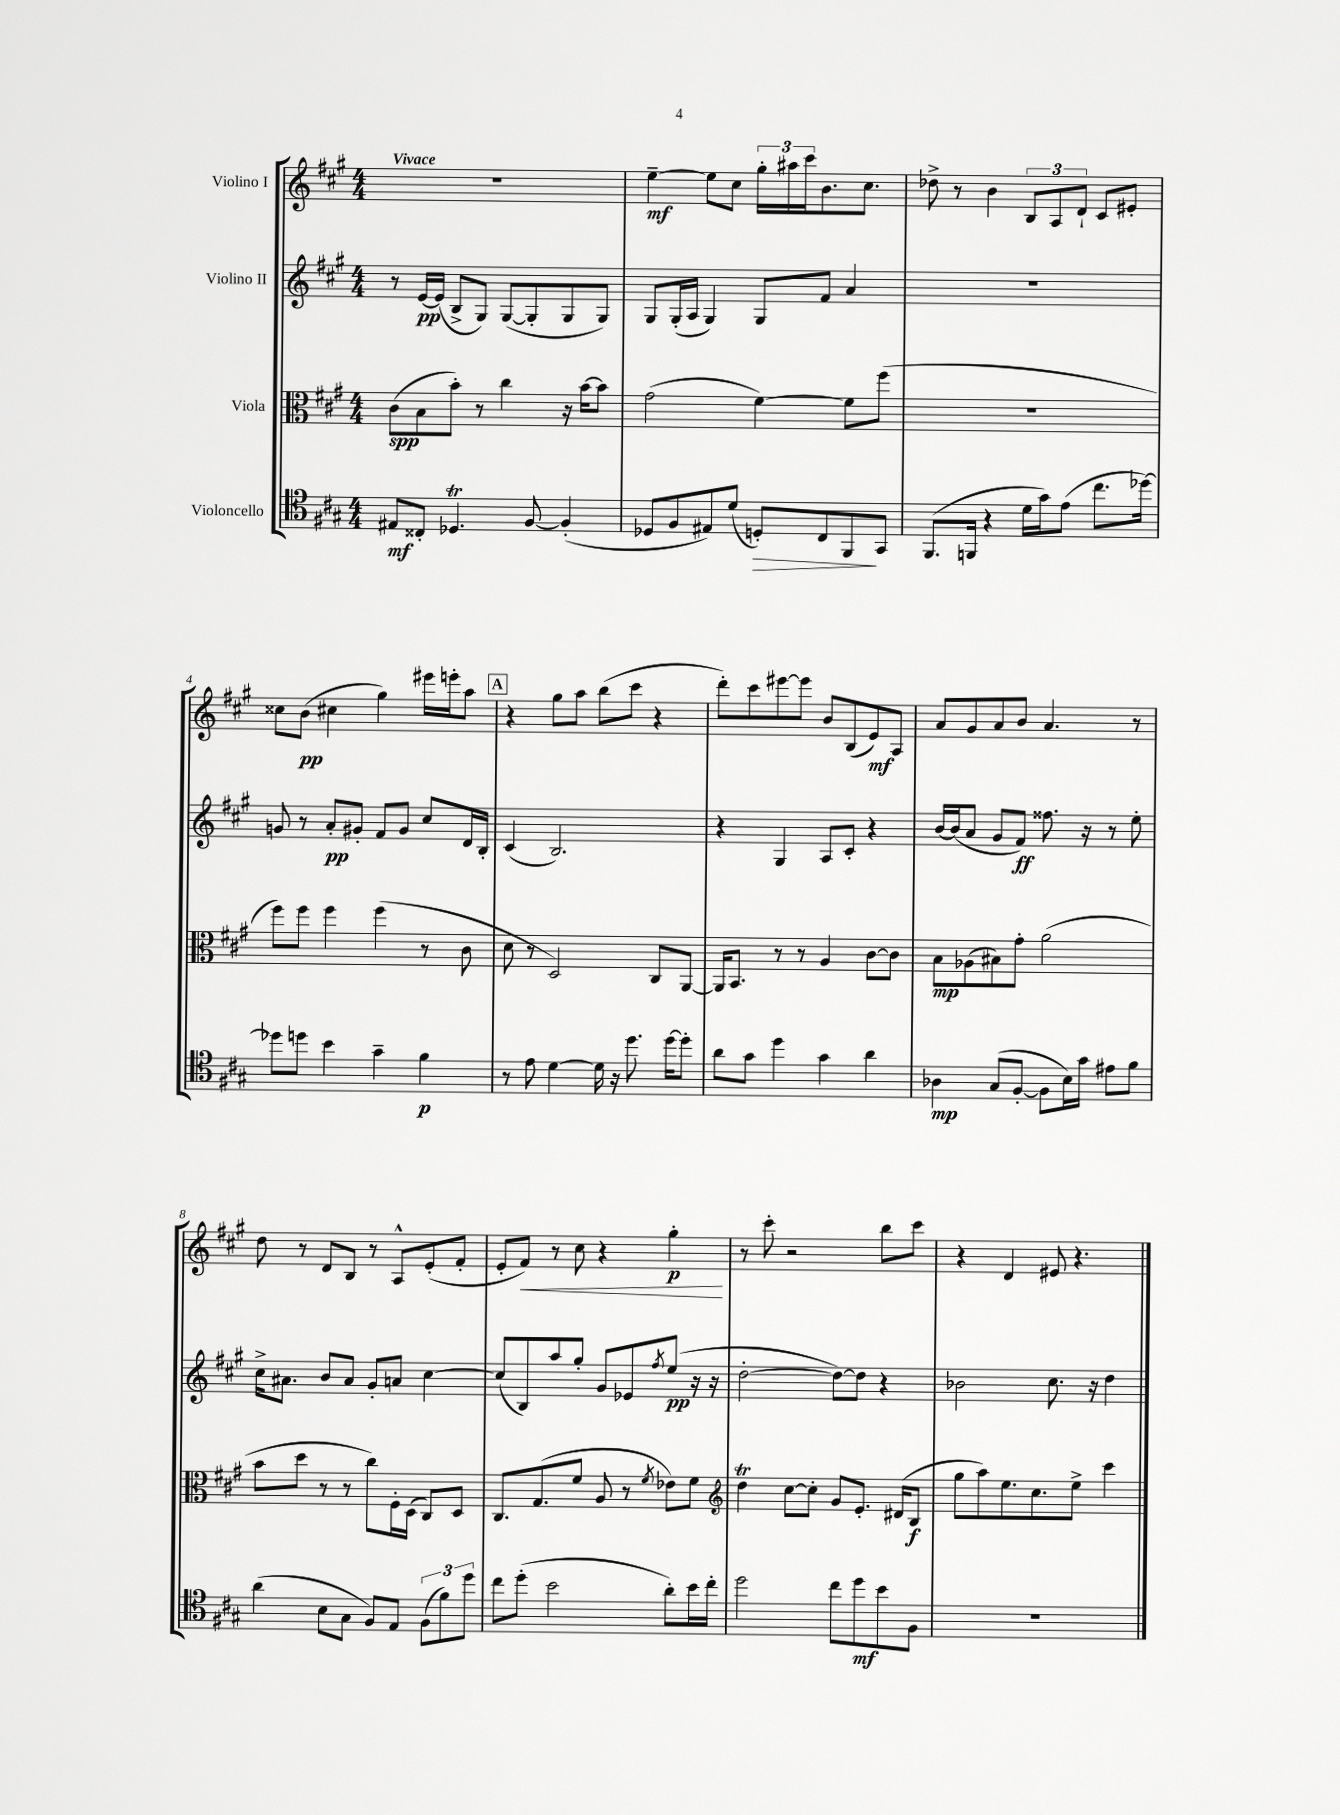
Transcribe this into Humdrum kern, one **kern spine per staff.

**kern	**dynam	**kern	**dynam	**kern	**dynam	**kern	**dynam
*part4	*part4	*part3	*part3	*part2	*part2	*part1	*part1
*staff4	*staff4	*staff3	*staff3	*staff2	*staff2	*staff1	*staff1
*I"Violoncello	*	*I"Viola	*	*I"Violino II	*	*I"Violino I	*
*clefC4	*	*clefC3	*	*clefG2	*	*clefG2	*
*k[f#c#g#]	*	*k[f#c#g#]	*	*k[f#c#g#]	*	*k[f#c#g#]	*
*M4/4	*	*M4/4	*	*M4/4	*	*M4/4	*
=1	=1	=1	=1	=1	=1	=1	=1
!	!	!	!	!	!	!LO:TX:a:B:t=Vivace	!
8E#X/L	mf	(8c#\L	spp	8r	.	1r	.
8C##X'/J	.	8B\	.	[16e/LL	pp	.	.
.	.	.	.	(16e/JJ]	.	.	.
4.D-XT/	.	8b'\J)	.	8B^/L	.	.	.
.	.	8r	.	8G#/J)	.	.	.
.	.	4cc#\	.	([8G#/L	.	.	.
[8F#/	.	.	.	8G#'/]	.	.	.
(4F#'/]	.	16r	.	8G#/	.	.	.
.	.	[16b\KL	.	.	.	.	.
.	.	8b\J]	.	8G#/J)	.	.	.
=2	=2	=2	=2	=2	=2	=2	=2
8D-X/L	.	(2g#\	.	8G#/L	.	[4ee~\	mf
8F#/	.	.	.	(16G#'/L	.	.	.
.	.	.	.	16A/JJ	.	.	.
8E#X/)	.	.	.	4G#/)	.	8ee\L]	.
(8d/J	.	.	.	.	.	8cc#\J	.
!	!LO:HP:b	!	!	!	!	!	!
8Dn'/L)	>	[4f#\)	.	8G#/L	.	24gg#'\LL	.
.	.	.	.	.	.	24aa#X\	.
.	.	.	.	.	.	24ccc#\J	.
8C#/	.	.	.	8f#/J	.	8.b\	.
8FF#/	.	8f#\L]	.	4a/	.	.	.
.	.	.	.	.	.	8.cc#\J	.
8GG#/J	]	(8ff#\J	.	.	.	.	.
=3	=3	=3	=3	=3	=3	=3	=3
(8.FF#/L	.	1r	.	1r	.	8dd-X^\	.
.	.	.	.	.	.	8r	.
16FFn/Jk	.	.	.	.	.	.	.
4r	.	.	.	.	.	4b\	.
16d\LL	.	.	.	.	.	12B/L	.
16g#\J)	.	.	.	.	.	.	.
.	.	.	.	.	.	12A/	.
(8e\J	.	.	.	.	.	.	.
.	.	.	.	.	.	12d`/J	.
8.cc#\L	.	.	.	.	.	8c#/L	.
.	.	.	.	.	.	8e#X'/J	.
[16dd-X\Jk)	.	.	.	.	.	.	.
!!LO:LB:g=z
=4	=4	=4	=4	=4	=4	=4	=4
8dd-X\L]	.	8ff#\L)	.	8gn/	.	8cc##X\L	.
8ddn\J	.	8ff#\J	.	8r	.	(8b\J	pp
4b\	.	4ff#\	.	8a'/L	pp	4cc#X\	.
.	.	.	.	8g#X'/J	.	.	.
4g#~\	.	(4ff#\	.	8f#/L	.	4gg#\)	.
.	.	.	.	8g#/J	.	.	.
4f#\	p	8r	.	8cc#/L	.	16eee#X\LL	.
.	.	.	.	.	.	16eeen'\J	.
.	.	8c#\	.	16d/L	.	8aa\J	.
.	.	.	.	16B'/JJ	.	.	.
!!LO:REH:place=s1:t=A
=5	=5	=5	=5	=5	=5	=5	=5
8r	.	8d\	.	(4c#/	.	4r	.
8e\	.	8r	.	.	.	.	.
[4d\	.	2D/)	.	2.B/)	.	8gg#\L	.
.	.	.	.	.	.	8aa\J	.
16d\]	.	.	.	.	.	(8bb\L	.
16r	.	.	.	.	.	.	.
8.dd\	.	.	.	.	.	8ccc#\J	.
.	.	8C#/L	.	.	.	4r	.
[16dd\KL	.	.	.	.	.	.	.
8dd'\J]	.	[8AA/J	.	.	.	.	.
=6	=6	=6	=6	=6	=6	=6	=6
8a\L	.	16AA/KL]	.	4r	.	8ddd'\L)	.
.	.	8.BB/J	.	.	.	.	.
8g#\J	.	.	.	.	.	8ccc#\	.
4dd\	.	8r	.	4G#/	.	[8eee#X\	.
.	.	8r	.	.	.	8eee#\J]	.
4g#\	.	4A/	.	8A/L	.	8b/L	.
.	.	.	.	8c#'/J	.	(8B/	.
4a\	.	[8c#\L	.	4r	.	8e/)	mf
.	.	8c#\J]	.	.	.	8A/J	.
=7	=7	=7	=7	=7	=7	=7	=7
4A-X\	mp	8B\L	mp	[16b/LL	.	8a/L	.
.	.	.	.	(16b/J]	.	.	.
.	.	(8A-X\	.	8a/J	.	8g#/	.
(8G#/L	.	8B#X\)	.	8g#/L	.	8a/	.
[8F#'/J	.	8g#'\J	.	8f#/J)	ff	8b/J	.
8F#\L]	.	(2a\	.	8.ff##X\	.	4.a/	.
16B\L)	.	.	.	.	.	.	.
16g#\JJ	.	.	.	16r	.	.	.
8e#X\L	.	.	.	8r	.	.	.
8f#\J	.	.	.	8ee'\	.	8r	.
!!LO:LB:g=z
=8	=8	=8	=8	=8	=8	=8	=8
(4a\	.	8b\L	.	16cc#^\KL	.	8dd\	.
.	.	.	.	8.a#X\J	.	.	.
.	.	8dd\J	.	.	.	8r	.
8B\L	.	8r	.	8b/L	.	8d/L	.
8G#\J	.	8r	.	8a#/J	.	8B/J	.
8F#/L)	.	8cc#\L)	.	8g#'/L	.	8r	.
8E/J	.	16F#'\L	.	8an/J	.	8A^^/L	.
.	.	(16D\JJ	.	.	.	.	.
(12F#\L	.	8C#/L)	.	[4cc#\	.	(8e'/	.
12f#\)	.	.	.	.	.	.	.
.	.	8D/J	.	.	.	8f#'/J	.
12dd\J	.	.	.	.	.	.	.
=9	=9	=9	=9	=9	=9	=9	=9
8cc#\L	.	8.C#/L	.	(8cc#/L]	.	8e'/L	.
!	!	!	!	!	!	!	!LO:HP:b
(8dd'\J	.	.	.	8B/)	.	8f#/J)	<
.	.	(8.G#/	.	.	.	.	.
2b\	.	.	.	8aa/	.	8r	.
.	.	8f#/J	.	8gg#'/J	.	8cc#\	.
.	.	8A/	.	8g#/L	.	4r	.
.	.	8r	.	8e-X/	.	.	.
.	.	8qf#/	.	8qff#/	.	.	.
8a'\L)	.	8e-X\L)	.	(8ee/J	pp	4gg#'\	p
16b\L	.	8f#\J	.	16r	.	.	.
16cc#'\JJ	.	.	.	16r	.	.	.
.	.	.	.	.	.	.	[
=10	=10	=10	=10	=10	=10	=10	=10
*	*	*clefG2	*	*	*	*	*
2dd\	.	4ddT\	.	[2dd'\	.	8r	.
.	.	.	.	.	.	8ccc#'\	.
.	.	[8cc#\L	.	.	.	2r	.
.	.	8cc#'\J]	.	.	.	.	.
8cc#\L	.	8g#/L	.	8dd\L_)	.	.	.
8dd\	mf	8.e'/J	.	8dd\J]	.	.	.
8b\	.	.	.	4r	.	8bb\L	.
.	.	(16d#X/KL	.	.	.	.	.
8F#\J	.	8B/J	f	.	.	8ccc#\J	.
=11	=11	=11	=11	=11	=11	=11	=11
1r	.	8gg#\L	.	2b-X\	.	4r	.
.	.	8aa\)	.	.	.	.	.
.	.	8.ee\	.	.	.	4d/	.
.	.	8.cc#\	.	.	.	.	.
.	.	.	.	8.cc#\	.	8e#X/	.
.	.	8ee^\J	.	.	.	4.r	.
.	.	.	.	16r	.	.	.
.	.	4ccc#\	.	4dd\	.	.	.
==	==	==	==	==	==	==	==
*-	*-	*-	*-	*-	*-	*-	*-
